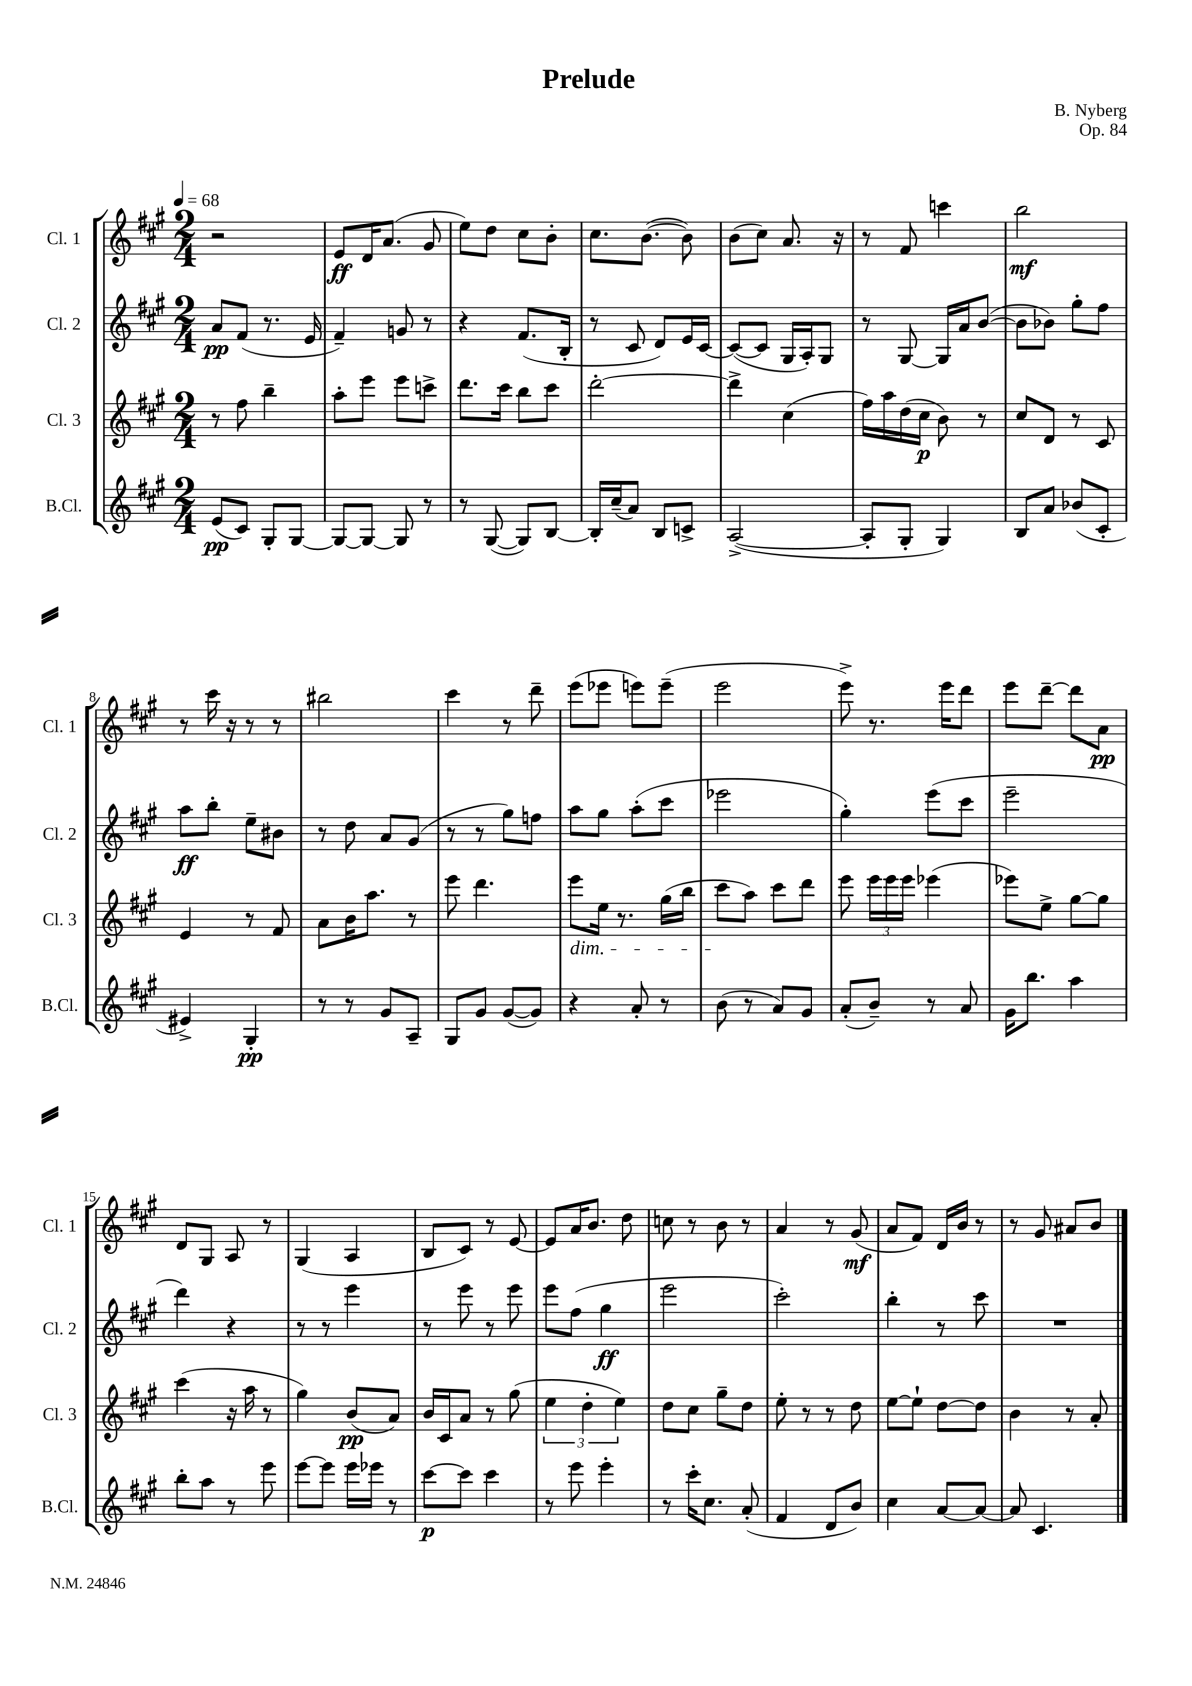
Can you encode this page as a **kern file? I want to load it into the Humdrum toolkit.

**kern	**dynam	**kern	**dynam	**kern	**dynam	**kern	**dynam
*part4	*part4	*part3	*part3	*part2	*part2	*part1	*part1
*staff4	*staff4	*staff3	*staff3	*staff2	*staff2	*staff1	*staff1
*I"B.Cl.	*	*I"Cl. 3	*	*I"Cl. 2	*	*I"Cl. 1	*
*I'B.Cl.	*	*I'Cl. 3	*	*I'Cl. 2	*	*I'Cl. 1	*
*clefG2	*	*clefG2	*	*clefG2	*	*clefG2	*
*k[f#c#g#]	*	*k[f#c#g#]	*	*k[f#c#g#]	*	*k[f#c#g#]	*
*M2/4	*	*M2/4	*	*M2/4	*	*M2/4	*
*MM68	*	*MM68	*	*MM68	*	*MM68	*
=1	=1	=1	=1	=1	=1	=1	=1
(8e/L	pp	8r	.	8a/L	pp	2r	.
8c#/J)	.	8ff#\	.	(8f#/J	.	.	.
8G#'/L	.	4bb~\	.	8.r	.	.	.
[8G#/J	.	.	.	.	.	.	.
.	.	.	.	16e/	.	.	.
=2	=2	=2	=2	=2	=2	=2	=2
8G#/L_	.	8aa'\L	.	4f#~/)	.	8e/L	ff
8G#/J_	.	8eee\J	.	.	.	16d/K	.
.	.	.	.	.	.	(8.a/J	.
8G#/]	.	8eee\L	.	8gn/	.	.	.
8r	.	8cccn^\J	.	8r	.	8g#/	.
=3	=3	=3	=3	=3	=3	=3	=3
8r	.	8.ddd\L	.	4r	.	8ee\L)	.
([8G#/	.	.	.	.	.	8dd\J	.
.	.	16ccc#\Jk	.	.	.	.	.
8G#/L])	.	8bb\L	.	(8.f#/L	.	8cc#\L	.
[8B/J	.	8ccc#\J	.	.	.	8b'\J	.
.	.	.	.	16B'/Jk	.	.	.
=4	=4	=4	=4	=4	=4	=4	=4
16B'/LL]	.	[2ddd'\	.	8r	.	8.cc#\L	.
(16cc#~/J	.	.	.	.	.	.	.
8a/J)	.	.	.	8c#/	.	.	.
.	.	.	.	.	.	([8.b\J	.
8B/L	.	.	.	8d/L)	.	.	.
8cn^/J	.	.	.	16e/L	.	8b\])	.
.	.	.	.	[16c#/JJ	.	.	.
=5	=5	=5	=5	=5	=5	=5	=5
([2A^/	.	4ddd^\]	.	(8c#/L_	.	(8b\L	.
.	.	.	.	8c#/J]	.	8cc#\J)	.
.	.	(4cc#\	.	16G#/LL	.	8.a/	.
.	.	.	.	16A'/J)	.	.	.
.	.	.	.	8G#/J	.	.	.
.	.	.	.	.	.	16r	.
=6	=6	=6	=6	=6	=6	=6	=6
8A'/L]	.	16ff#\LL)	.	8r	.	8r	.
.	.	16aa\	.	.	.	.	.
8G#'/J	.	(16dd\	.	[8G#/	.	8f#/	.
.	.	16cc#\JJ	p	.	.	.	.
4G#/)	.	8b\)	.	16G#/LL]	.	4cccn\	.
.	.	.	.	16a/J	.	.	.
.	.	8r	.	([8b/J	.	.	.
=7	=7	=7	=7	=7	=7	=7	=7
8B/L	.	8cc#/L	.	8b\L]	.	2bb\	mf
8a/J	.	8d/J	.	8b-X\J)	.	.	.
(8b-X/L	.	8r	.	8gg#'\L	.	.	.
8c#'/J	.	8c#/	.	8ff#\J	.	.	.
!!LO:LB:g=z
=8	=8	=8	=8	=8	=8	=8	=8
4e#X^/)	.	4e/	.	8aa\L	ff	8r	.
.	.	.	.	8bb'\J	.	16ccc#\	.
.	.	.	.	.	.	16r	.
4G#'/	pp	8r	.	8ee~\L	.	8r	.
.	.	8f#/	.	8b#X\J	.	8r	.
=9	=9	=9	=9	=9	=9	=9	=9
8r	.	8a\L	.	8r	.	2bb#X\	.
8r	.	16b\K	.	8dd\	.	.	.
.	.	8.aa\J	.	.	.	.	.
8g#/L	.	.	.	8a/L	.	.	.
8A~/J	.	8r	.	(8g#/J	.	.	.
=10	=10	=10	=10	=10	=10	=10	=10
8G#/L	.	8eee\	.	8r	.	4ccc#\	.
8g#/J	.	4.ddd\	.	8r	.	.	.
([8g#/L	.	.	.	8gg#\L)	.	8r	.
8g#/J])	.	.	.	8ffn\J	.	8ddd~\	.
=11	=11	=11	=11	=11	=11	=11	=11
!	!	!LO:TX:b:i:t=dim.	!	!	!	!	!
4r	.	8eee\L	.	8aa\L	.	(8eee\L	.
.	.	16ee\Jk	.	8gg#\J	.	8eee-X\J	.
.	.	8.r	.	.	.	.	.
8a'/	.	.	.	(8aa'\L	.	8eeen\L)	.
8r	.	(16gg#\LL	.	8ccc#\J	.	(8eee~\J	.
.	.	16bb\JJ	.	.	.	.	.
=12	=12	=12	=12	=12	=12	=12	=12
(8b\	.	8ccc#\L	.	2eee-X\	.	2eee\	.
8r	.	8aa\J)	.	.	.	.	.
8a/L)	.	8ccc#\L	.	.	.	.	.
8g#/J	.	8ddd\J	.	.	.	.	.
=13	=13	=13	=13	=13	=13	=13	=13
(8a'/L	.	8eee\	.	4gg#'\)	.	8eee^\)	.
8b~/J)	.	24eee\LL	.	.	.	8.r	.
.	.	24eee\	.	.	.	.	.
.	.	24eee\JJ	.	.	.	.	.
8r	.	(4eee-X\	.	(8eee\L	.	.	.
.	.	.	.	.	.	16eee\KL	.
8a/	.	.	.	8ccc#\J	.	8ddd\J	.
=14	=14	=14	=14	=14	=14	=14	=14
16g#\KL	.	8eee-X\L)	.	2eee~\	.	8eee\L	.
8.bb\J	.	.	.	.	.	.	.
.	.	8ee^\J	.	.	.	[8ddd~\J	.
4aa\	.	[8gg#\L	.	.	.	8ddd\L]	.
.	.	8gg#\J]	.	.	.	8a\J	pp
!!LO:LB:g=z
=15	=15	=15	=15	=15	=15	=15	=15
8bb'\L	.	(4ccc#\	.	4ddd\)	.	8d/L	.
8aa\J	.	.	.	.	.	8G#/J	.
8r	.	16r	.	4r	.	8A/	.
.	.	16aa\	.	.	.	.	.
8eee\	.	8r	.	.	.	8r	.
=16	=16	=16	=16	=16	=16	=16	=16
[8eee\L	.	4gg#\)	.	8r	.	(4G#/	.
8eee\J]	.	.	.	8r	.	.	.
16eee\LL	.	(8b/L	pp	4eee\	.	4A/	.
16eee-X\JJ	.	.	.	.	.	.	.
8r	.	8a/J)	.	.	.	.	.
=17	=17	=17	=17	=17	=17	=17	=17
[8ccc#\L	p	16b/LL	.	8r	.	8B/L	.
.	.	16c#/J	.	.	.	.	.
8ccc#\J]	.	8a/J	.	8eee\	.	8c#/J)	.
4ccc#\	.	8r	.	8r	.	8r	.
.	.	(8gg#\	.	8eee\	.	[8e/	.
=18	=18	=18	=18	=18	=18	=18	=18
8r	.	6ee\	.	8eee\L	.	8e/L]	.
8eee\	.	.	.	(8ff#\J	.	16a/K	.
.	.	6dd'\	.	.	.	.	.
.	.	.	.	.	.	8.b/J	.
4eee'\	.	.	.	4gg#\	ff	.	.
.	.	6ee\)	.	.	.	.	.
.	.	.	.	.	.	8dd\	.
=19	=19	=19	=19	=19	=19	=19	=19
8r	.	8dd\L	.	2eee\	.	8ccn\	.
16ccc#'\KL	.	8cc#\J	.	.	.	8r	.
8.cc#\J	.	.	.	.	.	.	.
.	.	8gg#~\L	.	.	.	8b\	.
(8a'/	.	8dd\J	.	.	.	8r	.
=20	=20	=20	=20	=20	=20	=20	=20
4f#/	.	8ee'\	.	2ccc#'\)	.	4a/	.
.	.	8r	.	.	.	.	.
8d/L	.	8r	.	.	.	8r	.
8b/J)	.	8dd\	.	.	.	(8g#/	mf
=21	=21	=21	=21	=21	=21	=21	=21
4cc#\	.	[8ee\L	.	4bb'\	.	8a/L	.
.	.	8ee`\J]	.	.	.	8f#/J)	.
[8a/L	.	[8dd\L	.	8r	.	16d/LL	.
.	.	.	.	.	.	16b/JJ	.
8a/J_	.	8dd\J]	.	8ccc#\	.	8r	.
=22	=22	=22	=22	=22	=22	=22	=22
8a/]	.	4b\	.	2r	.	8r	.
4.c#/	.	.	.	.	.	8g#/	.
.	.	8r	.	.	.	8a#X/L	.
.	.	8a'/	.	.	.	8b/J	.
==	==	==	==	==	==	==	==
*-	*-	*-	*-	*-	*-	*-	*-
